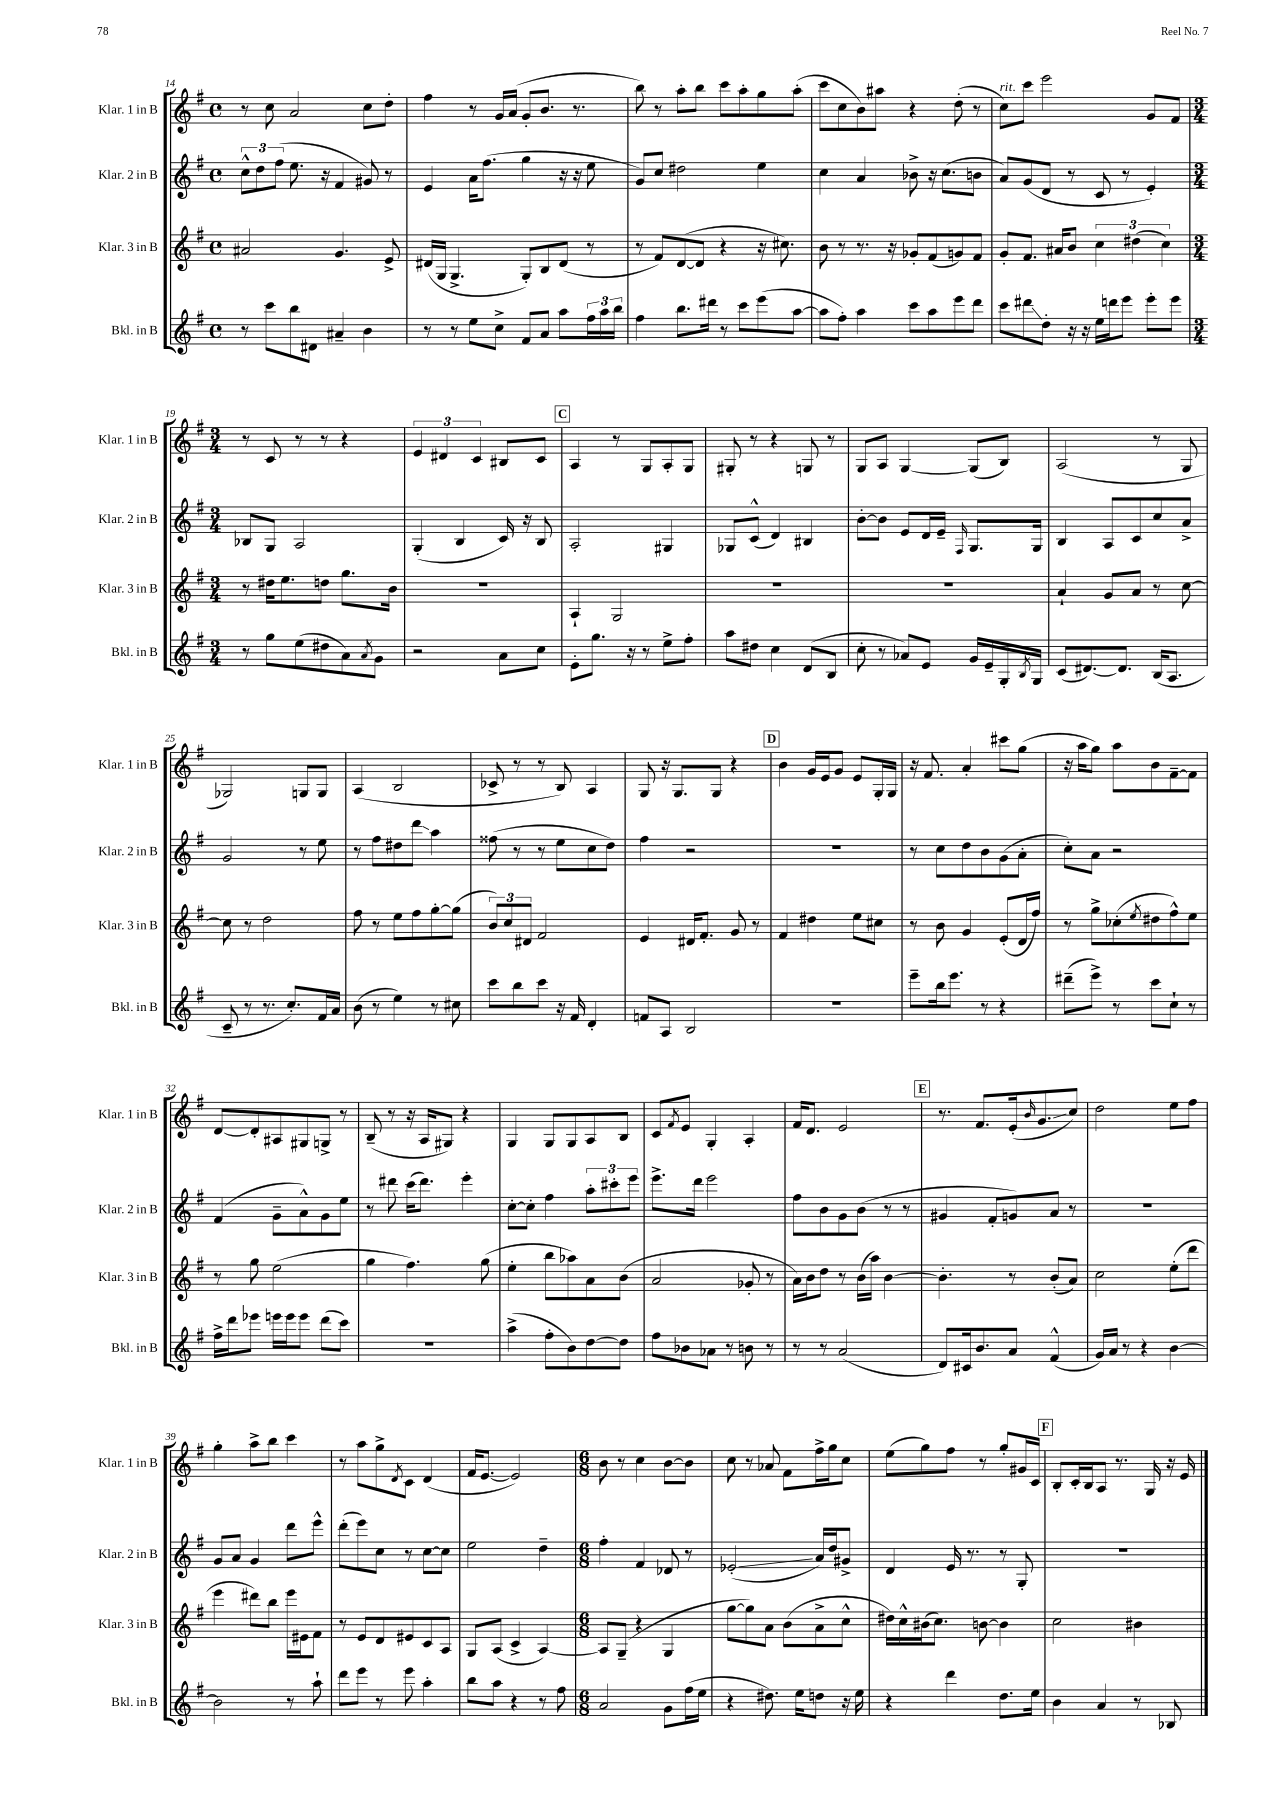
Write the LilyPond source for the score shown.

<<
\new StaffGroup <<
\new Staff = "s0" \with { instrumentName = "Klar. 1 in B" shortInstrumentName = "Klar. 1 in B" } {
    \clef treble \key g \major \defaultTimeSignature \time 4/4
    r8 c''8 a'2 c''8 d''8-. |
    fis''4 r8 g'16 a'16( g'8-. b'8. r8. |
    b''8) r8 a''8-. b''8 c'''8 a''8-. g''8 a''8-.( |
    c'''8 c''8 b'8) ais''8 r4 d''8-.( r8 |
    c''8^\markup { \italic "rit." }) c'''8 e'''2 g'8 fis'8 |
    \numericTimeSignature \time 3/4 r8 c'8 r8 r8 r4 |
    \tuplet 3/2 { e'4 dis'4 c'4 } bis8 c'8 |
    \mark \markup { \box "C" } a4 r8 g8 a8-. g8 |
    gis8-. r8 r4 g8 r8 |
    g8 a8 g4~ g8( b8) |
    a2( r8 g8 |
    ges2) g8 g8 |
    a4( b2 |
    ces'8-> r8 r8 b8) a4 |
    g8 r16 g8. g8 r4 |
    \mark \markup { \box "D" } b'4 g'16 e'16 g'8 e'8 g16-. g16 |
    r16 fis'8. a'4-. cis'''8 g''8( |
    r16 a''16 g''8) a''8 b'8 fis'8~-- fis'8 |
    d'8~ d'8-. ais8 gis8 g8-> r8 |
    b8--( r8 r16 a16 gis8) r4 |
    g4 g8 g8 a8 b8 |
    c'8 \acciaccatura { fis'8 } e'8 g4-. a4-. |
    fis'16 d'8. e'2 |
    \mark \markup { \box "E" } r8. fis'8. e'16-.( \grace { b'16 } g'8.\glissando c''8) |
    d''2 e''8 fis''8 |
    g''4-. a''8-> b''8 c'''4 |
    r8 a''8 g''8-> \acciaccatura { d'8 } c'8 d'4( |
    fis'16 e'8.~ e'2) |
    \numericTimeSignature \time 6/8 b'8 r8 c''4 b'8~ b'8 |
    c''8 r8 aes'8 fis'8 fis''16-> g''16 c''8 |
    e''8( g''8) fis''8 r8 g''8-. gis'16 c'16 |
    \mark \markup { \box "F" } b8-. c'16-. b16 a8 r8. g16 r16 e'16 \bar "|." |
}
\new Staff = "s1" \with { instrumentName = "Klar. 2 in B" shortInstrumentName = "Klar. 2 in B" } {
    \clef treble \key g \major \defaultTimeSignature \time 4/4
    \tuplet 3/2 { c''8-^ d''8 fis''8( } e''8. r16 fis'4 gis'8) r8 |
    e'4 a'16 fis''8.( g''4 r16 r16 e''8 |
    g'8) c''8 dis''2 e''4 |
    c''4 a'4 bes'8-> r16 c''8.( b'8 |
    a'8) g'8( d'8 r8 c'8 r8 e'4-.) |
    \numericTimeSignature \time 3/4 bes8 g8 a2 |
    g4-.( b4 c'16) r16 b8 |
    \mark \markup { \box "C" } a2-. gis4 |
    ges8 c'8-^( d'4) bis4 |
    b'8~-. b'8 e'8 d'16 e'16-- \grace { fis16 } g8. g16 |
    b4 a8 c'8 c''8 a'8-> |
    g'2 r8 e''8 |
    r8 fis''8 dis''8 d'''8\glissando a''4 |
    fisis''8( r8 r8 e''8 c''8 d''8) |
    fis''4 r2 |
    \mark \markup { \box "D" } R2. |
    r8 c''8 d''8 b'8 g'8( a'8-. |
    c''8-.) a'8 r2 |
    fis'4( g'8-- a'8-^) g'8 e''8 |
    r8 dis'''8 c'''16( dis'''8.) e'''4-. |
    c''8~-. c''8-. fis''4 \tuplet 3/2 { a''8-. cis'''8-. e'''8 } |
    e'''8.-> d'''16 e'''2 |
    fis''8 b'8 g'8 b'8( r8 r8 |
    \mark \markup { \box "E" } gis'4 fis'8-. g'8) a'8 r8 |
    R2. |
    g'8 a'8 g'4 d'''8 e'''8-^ |
    d'''8-.( e'''8) c''8 r8 c''8~ c''8 |
    e''2 d''4-- |
    \numericTimeSignature \time 6/8 fis''4-. fis'4 des'8 r8 |
    ees'2-.\glissando( a'16) d''16 gis'8-> |
    d'4 e'16 r8. r8 g8-. |
    \mark \markup { \box "F" } R2. \bar "|." |
}
\new Staff = "s2" \with { instrumentName = "Klar. 3 in B" shortInstrumentName = "Klar. 3 in B" } {
    \clef treble \key g \major \defaultTimeSignature \time 4/4
    ais'2 g'4. e'8-> |
    dis'16( g16 g4.-> g8-.) b8 dis'8( r8 |
    r8 fis'8) d'8~( d'8 r4 r16 cis''8.) |
    b'8 r8 r8. r16 ges'8-. fis'8( g'8) fis'8 |
    g'8-. fis'8. ais'16 b'8 \tuplet 3/2 { c''4 dis''4( c''4) } |
    \numericTimeSignature \time 3/4 r8 dis''16 e''8. d''8 g''8. b'16 |
    R2. |
    \mark \markup { \box "C" } a4-! g2 |
    R2. |
    R2. |
    a'4-! g'8 a'8 r8 c''8~ |
    c''8 r8 d''2 |
    fis''8 r8 e''8 fis''8 g''8~-. g''8( |
    \tuplet 3/2 { b'8) c''8 dis'8 } fis'2 |
    e'4 dis'16 fis'8.-. g'8 r8 |
    \mark \markup { \box "D" } fis'4 dis''4 e''8 cis''8 |
    r8 b'8 g'4 e'8-.( d'16 fis''16) |
    r8 g''8-> ces''8-.( \acciaccatura { e''8 } dis''8 fis''8-^) e''8 |
    r8 g''8 e''2( |
    g''4 fis''4.) g''8( |
    e''4-. b''8 aes''8) a'8 b'8( |
    a'2 ges'8-. r8 |
    a'16) b'16 d''8 r8 b'16( a''16) b'4~ |
    \mark \markup { \box "E" } b'4.-. r8 b'8-.( a'8) |
    c''2 e''8-.( d'''8 |
    e'''4 dis'''8) b''8 e'''16 eis'16 fis'8 |
    r8 e'8 d'8 eis'8 c'8 a8 |
    g8 a8( c'4-> a4~) |
    \numericTimeSignature \time 6/8 a8 g8--( r4 g4 |
    g''8~ g''8) a'8 b'8( a'8-> c''8-^ |
    dis''16) c''16-^ bis'16( c''8.) b'8~ b'4 |
    \mark \markup { \box "F" } c''2 bis'4 \bar "|." |
}
\new Staff = "s3" \with { instrumentName = "Bkl. in B" shortInstrumentName = "Bkl. in B" } {
    \clef treble \key g \major \defaultTimeSignature \time 4/4
    r8 c'''8 b''8 dis'8 ais'4-- b'4 |
    r8 r8 e''8 c''8-> fis'8 a'8 a''8 \tuplet 3/2 { fis''16 a''16 b''16 } |
    fis''4 b''8. dis'''16 r8 c'''8 e'''8( a''8~ |
    a''8 fis''8-.) a''4 c'''8 a''8 e'''8 d'''8 |
    c'''8 dis'''8\glissando d''8-. r16 r16 e''16 d'''16 e'''8 e'''8-. e'''8 |
    \numericTimeSignature \time 3/4 r8 g''8 e''8( dis''8 a'8) \acciaccatura { a'8 } g'8 |
    r2 a'8 c''8 |
    \mark \markup { \box "C" } e'8-. g''8. r16 r8 e''8-> fis''8-. |
    a''8 dis''8 c''4 d'8( b8 |
    c''8-. r8 aes'8) e'8 g'16 e'16-- g16-. \acciaccatura { b8 } g16 |
    c'8( dis'8.~) dis'8. b16( a8. |
    c'8-- r8 r8. c''8.-.) fis'16 a'16 |
    b'8( r8 e''4) r8 cis''8 |
    c'''8 b''8 c'''8 r16 fis'16 d'4-. |
    f'8 a8 b2 |
    \mark \markup { \box "D" } R2. |
    e'''8-- b''16 e'''8. r8 r4 |
    dis'''8--( e'''8->) r8 c'''8 c''8-! r8 |
    fis''16-> d'''16 ees'''8 e'''16 e'''16 e'''8 d'''8( c'''8) |
    R2. |
    a''4->( fis''8-. b'8) d''8~ d''8 |
    fis''8 bes'8 aes'8 r8 b'8 r8 |
    r8 r8 a'2( |
    \mark \markup { \box "E" } d'8) cis'16 b'8. a'8 fis'4-^( |
    g'16) a'16 r8 r4 b'4~ |
    b'2 r8 a''8-! |
    d'''8 e'''8 r8 e'''8 a''4-. |
    b''8 a''8 r4 r8 fis''8 |
    \numericTimeSignature \time 6/8 a'2 g'8 fis''16( e''16 |
    r4 dis''8.) e''16 d''8 r16 e''16 |
    r4 d'''4 d''8. e''16 |
    \mark \markup { \box "F" } b'4 a'4 r8 bes8 \bar "|." |
}
>>
>>
\layout { \context { \Score currentBarNumber = #14 } }
